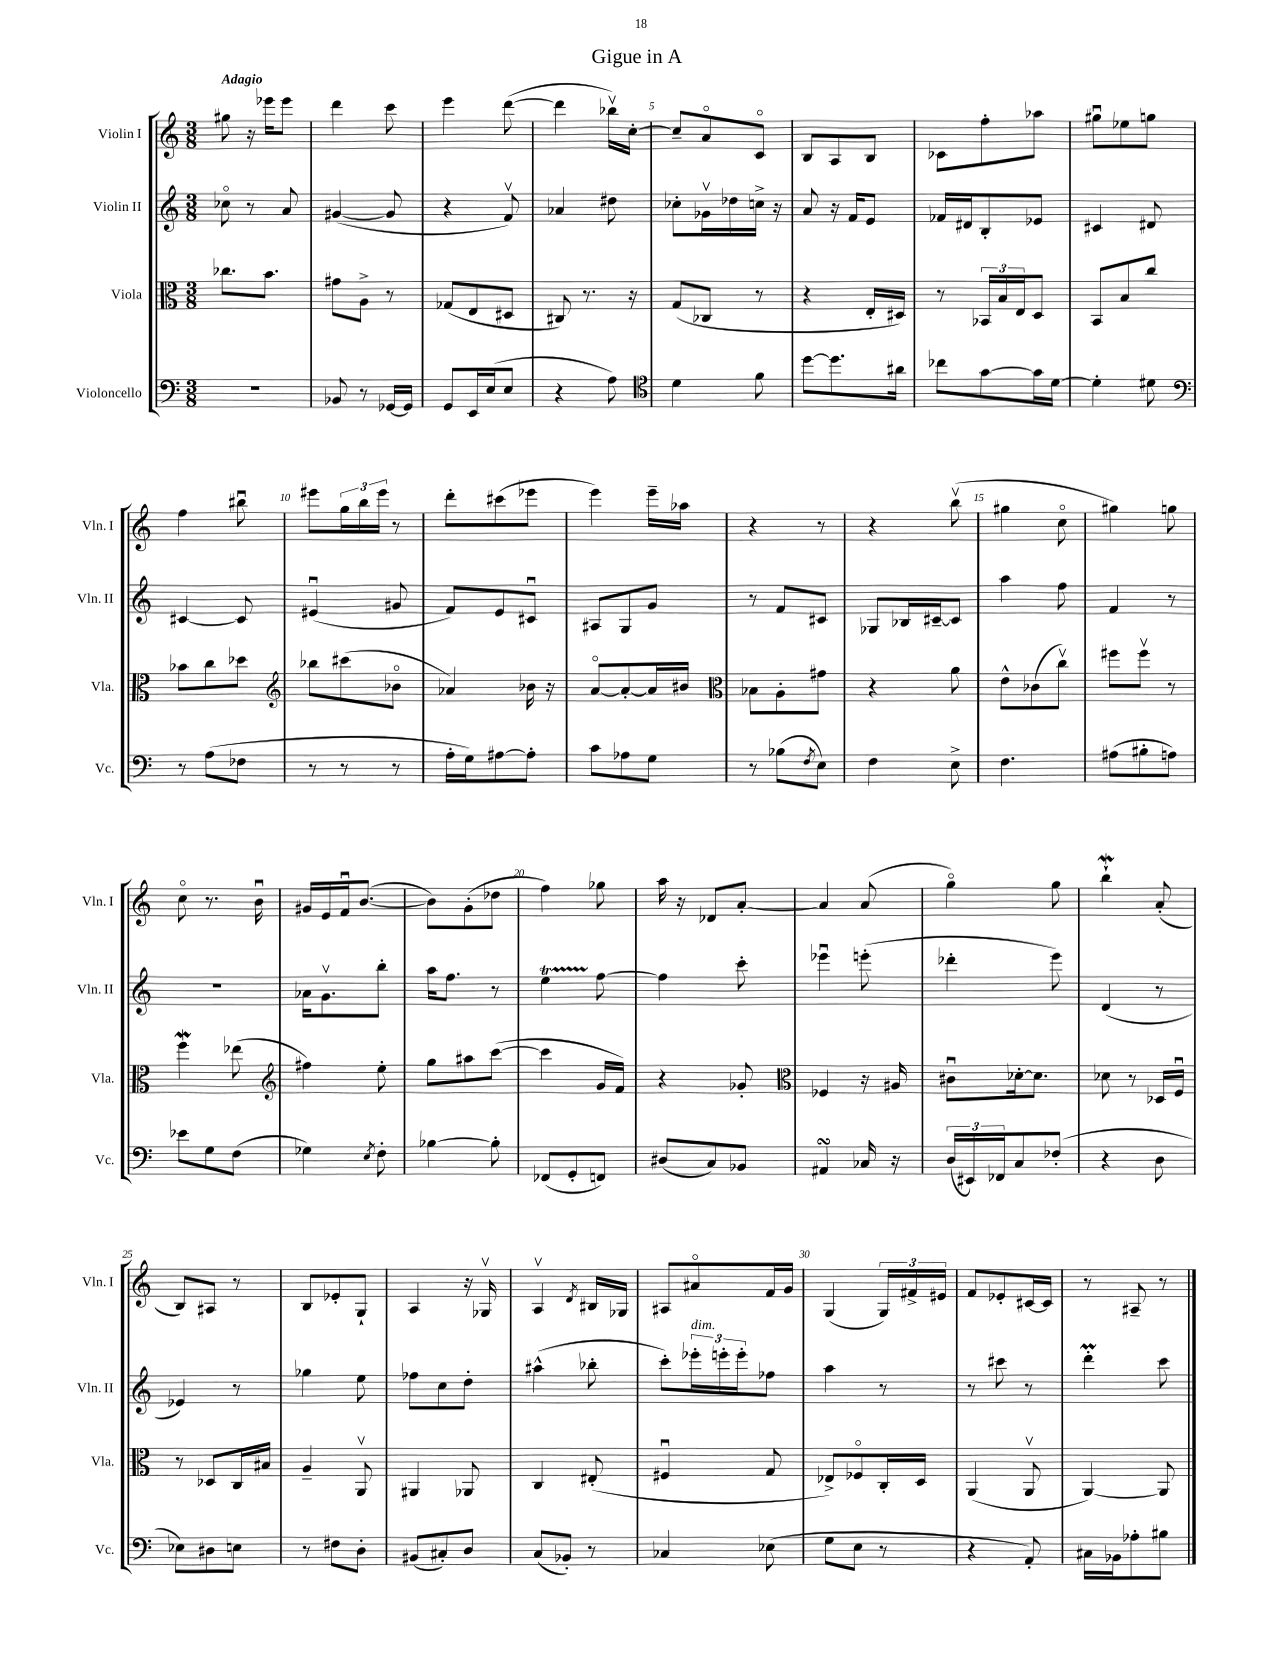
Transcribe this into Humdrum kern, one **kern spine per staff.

**kern	**kern	**kern	**kern
*part4	*part3	*part2	*part1
*staff4	*staff3	*staff2	*staff1
*I"Violoncello	*I"Viola	*I"Violin II	*I"Violin I
*I'Vc.	*I'Vla.	*I'Vln. II	*I'Vln. I
*clefF4	*clefC3	*clefG2	*clefG2
*k[]	*k[]	*k[]	*k[]
*M3/8	*M3/8	*M3/8	*M3/8
=1	=1	=1	=1
!	!	!	!LO:TX:a:B:t=Adagio
4.r	8.cc-X\L	8cc-X\	8gg#X\
.	.	8r	16r
.	8.b\J	.	16eee-X\KL
.	.	8a/	8eee-\J
=2	=2	=2	=2
8BB-X/	8g#X\L	([4g#X/	4ddd\
8r	8A^\J	.	.
[16GG-X/LL	8r	8g#/]	8ccc\
16GG-/JJ]	.	.	.
=3	=3	=3	=3
8GG/L	(8G-X/L	4r	4eee\
16EE/L	8E/	.	.
(16E/J	.	.	.
8E/J	8D#X/J	8fv/)	([8ddd\
=4	=4	=4	=4
4r	8C#X/)	4a-X/	4ddd\]
.	8.r	.	.
8A\)	.	8dd#X\	16bb-Xv\LL)
.	16r	.	[16cc'\JJ
=5	=5	=5	=5
*clefC4	*	*	*
4d\	(8G/L	8cc-X'\L	8cc~/L]
.	8C-X/J	16g-Xv\L	8a/
.	.	16dd-X\	.
8f\	8r	16ccn^\JJ	8c/J
.	.	16r	.
=6	=6	=6	=6
[8dd\L	4r	8a/	8B/L
8.dd\]	.	16r	8A/
.	.	16f/KL	.
.	16E'/LL	8e/J	8B/J
16a#X\Jk	16D#X/JJ)	.	.
=7	=7	=7	=7
8cc-X\L	8r	16f-X/LL	8c-X\L
.	.	16d#X/J	.
[8g\	24BB-X/LL	8B'/	8ff'\
.	24B/	.	.
.	24E/J	.	.
16g\L]	8D/J	8e-X/J	8aa-X\J
[16d\JJ	.	.	.
=8	=8	=8	=8
4d'\]	8BB/L	4c#X/	8gg#Xu\L
.	8B/	.	8ee-X\
8d#X\	8cc/J	8d#X/	8ggn\J
!!LO:LB:g=z
=9	=9	=9	=9
*clefF4	*	*	*
8r	8b-X\L	[4c#X/	4ff\
(8A\L	8cc\	.	.
8F-X\J	8dd-X\J	8c#/]	8bb#Xu\
=10	=10	=10	=10
*	*clefG2	*	*
8r	8bb-X\L	(4e#Xu/	8eee#X\L
8r	(8ccc#X\	.	24gg\L
.	.	.	24bb\
.	.	.	24eee#\JJ
8r	8b-X\J	8g#X/	8r
=11	=11	=11	=11
16A'\LL	4a-X/)	8f/L)	8ddd'\L
16G\J)	.	.	.
[8A#X\	.	8e/	(8ccc#X\
8A#'\J]	16b-X\	8c#Xu/J	8eee-X\J
.	16r	.	.
=12	=12	=12	=12
8c\L	[8a/L	8A#X/L	4eee\)
8A-X\	8a'/_	8G/	.
8G\J	16a/L]	8g/J	16eee~\LL
.	16b#X/JJ	.	16aa-X\JJ
=13	=13	=13	=13
*	*clefC3	*	*
8r	8B-X\L	8r	4r
(8B-X\L	8A'\	8f/L	.
8qF/	.	.	.
8E\J)	8g#X\J	8c#X/J	8r
=14	=14	=14	=14
4F\	4r	8G-X/L	4r
.	.	16B-X/L	.
.	.	[16c#X~/J	.
8E^\	8a\	8c#/J]	(8bbv\
=15	=15	=15	=15
4.F\	8e^^\L	4aa\	4gg#X\
.	(8c-X\	.	.
.	8ccv\J)	8ff\	8cc\
=16	=16	=16	=16
(8A#X\L	8ff#X\L	4f/	4gg#X\)
8B#X'\	8ff#v\J	.	.
8An\J)	8r	8r	8ggn\
!!LO:LB:g=z
=17	=17	=17	=17
8e-X\L	4ffw\	4.r	8cc\
8G\	.	.	8.r
(8F\J	(8ee-X\	.	.
.	.	.	16bu\
=18	=18	=18	=18
*	*clefG2	*	*
4G-X\)	4ff#X\)	16a-X\KL	16g#X/LL
.	.	8.gv\	16e/
.	.	.	16fu/J
.	.	.	([8.b/J
8qE/	.	.	.
8F'\	8ee'\	8bb'\J	.
=19	=19	=19	=19
[4B-X\	8gg\L	16aa\KL	8b\L])
.	.	8.ff\J	.
.	8aa#X\	.	(8g'\
8B-'\]	([8ccc\J	8r	8dd-X\J
=20	=20	=20	=20
(8FF-X/L	4ccc\]	4eet\	4ff\)
8GG'/	.	.	.
8FFn/J)	16g/LL	[8ff\	8gg-X\
.	16f/JJ)	.	.
=21	=21	=21	=21
(8D#X/L	4r	4ff\]	16aa\
.	.	.	16r
8C/)	.	.	8d-X/L
8BB-X/J	8g-X'/	8ccc'\	[8a'/J
=22	=22	=22	=22
*	*clefC3	*	*
4AA#XsSsS/	4F-X/	4eee-Xu\	4a/]
16C-X/	16r	(8eeen'\	(8a/
16r	16A#X/	.	.
=23	=23	=23	=23
(24D/LL	8c#Xu\L	4ddd-X'\	4gg\)
24EE#X/)	.	.	.
24FF-X/J	.	.	.
8C/	[16d-X'\k	.	.
.	8.d-\J]	.	.
(8F-X'/J	.	8eee\)	8gg\
=24	=24	=24	=24
4r	8d-X\	(4d/	4bbW`\
.	8r	.	.
8D\	16D-X/LL	8r	(8a'/
.	16Fu/JJ	.	.
!!LO:LB:g=z
=25	=25	=25	=25
8E-X\L)	8r	4e-X/)	8B/L)
8D#X\	8D-X/L	.	8A#X/J
8En\J	16C/L	8r	8r
.	16B#X/JJ	.	.
=26	=26	=26	=26
8r	4A~/	4gg-X\	8B/L
8F#X\L	.	.	8e-X'/
8D'\J	8AAv/	8ee\	8G`/J
=27	=27	=27	=27
(8BB#X/L	4AA#X/	8ff-X\L	4A/
8C#X'/)	.	8cc\	.
8D/J	8AA-X/	8dd'\J	16r
.	.	.	16G-Xv/
=28	=28	=28	=28
(8C/L	4C/	(4aa#X^^\	4Av/
8BB-X'/J)	.	.	.
.	.	.	8qd/
8r	(8E#X'/	8bb-X'\	16B#X/LL
.	.	.	16G-X/JJ
=29	=29	=29	=29
4C-X/	4F#Xu/	8ccc'\L)	8A#X/L
!	!	!LO:TX:a:i:t=dim.	!
.	.	24eee-X'\L	8a#X/
.	.	24eeen'\	.
.	.	24eee'\J	.
(8E-X\	8G/	8ff-X\J	16f/L
.	.	.	16g/JJ
=30	=30	=30	=30
8G\L	8E-X^/L)	4aa\	(4G/
8E\J	8F-X/	.	.
8r	16C'/L	8r	24G/LL)
.	.	.	24f#X^/
.	16D/JJ	.	.
.	.	.	24e#X/JJ
=31	=31	=31	=31
4r	(4AA/	8r	8f/L
.	.	8ccc#X\	8e-X'/
8AA'/)	8AAv/	8r	[16c#X/L
.	.	.	16c#/JJ]
=32	=32	=32	=32
16C#X\LL	[4AA/)	4dddM'\	8r
16BB-X\J	.	.	.
8A-X'\	.	.	8A#X~/
8B#X\J	8AA/]	8ccc\	8r
==	==	==	==
*-	*-	*-	*-
